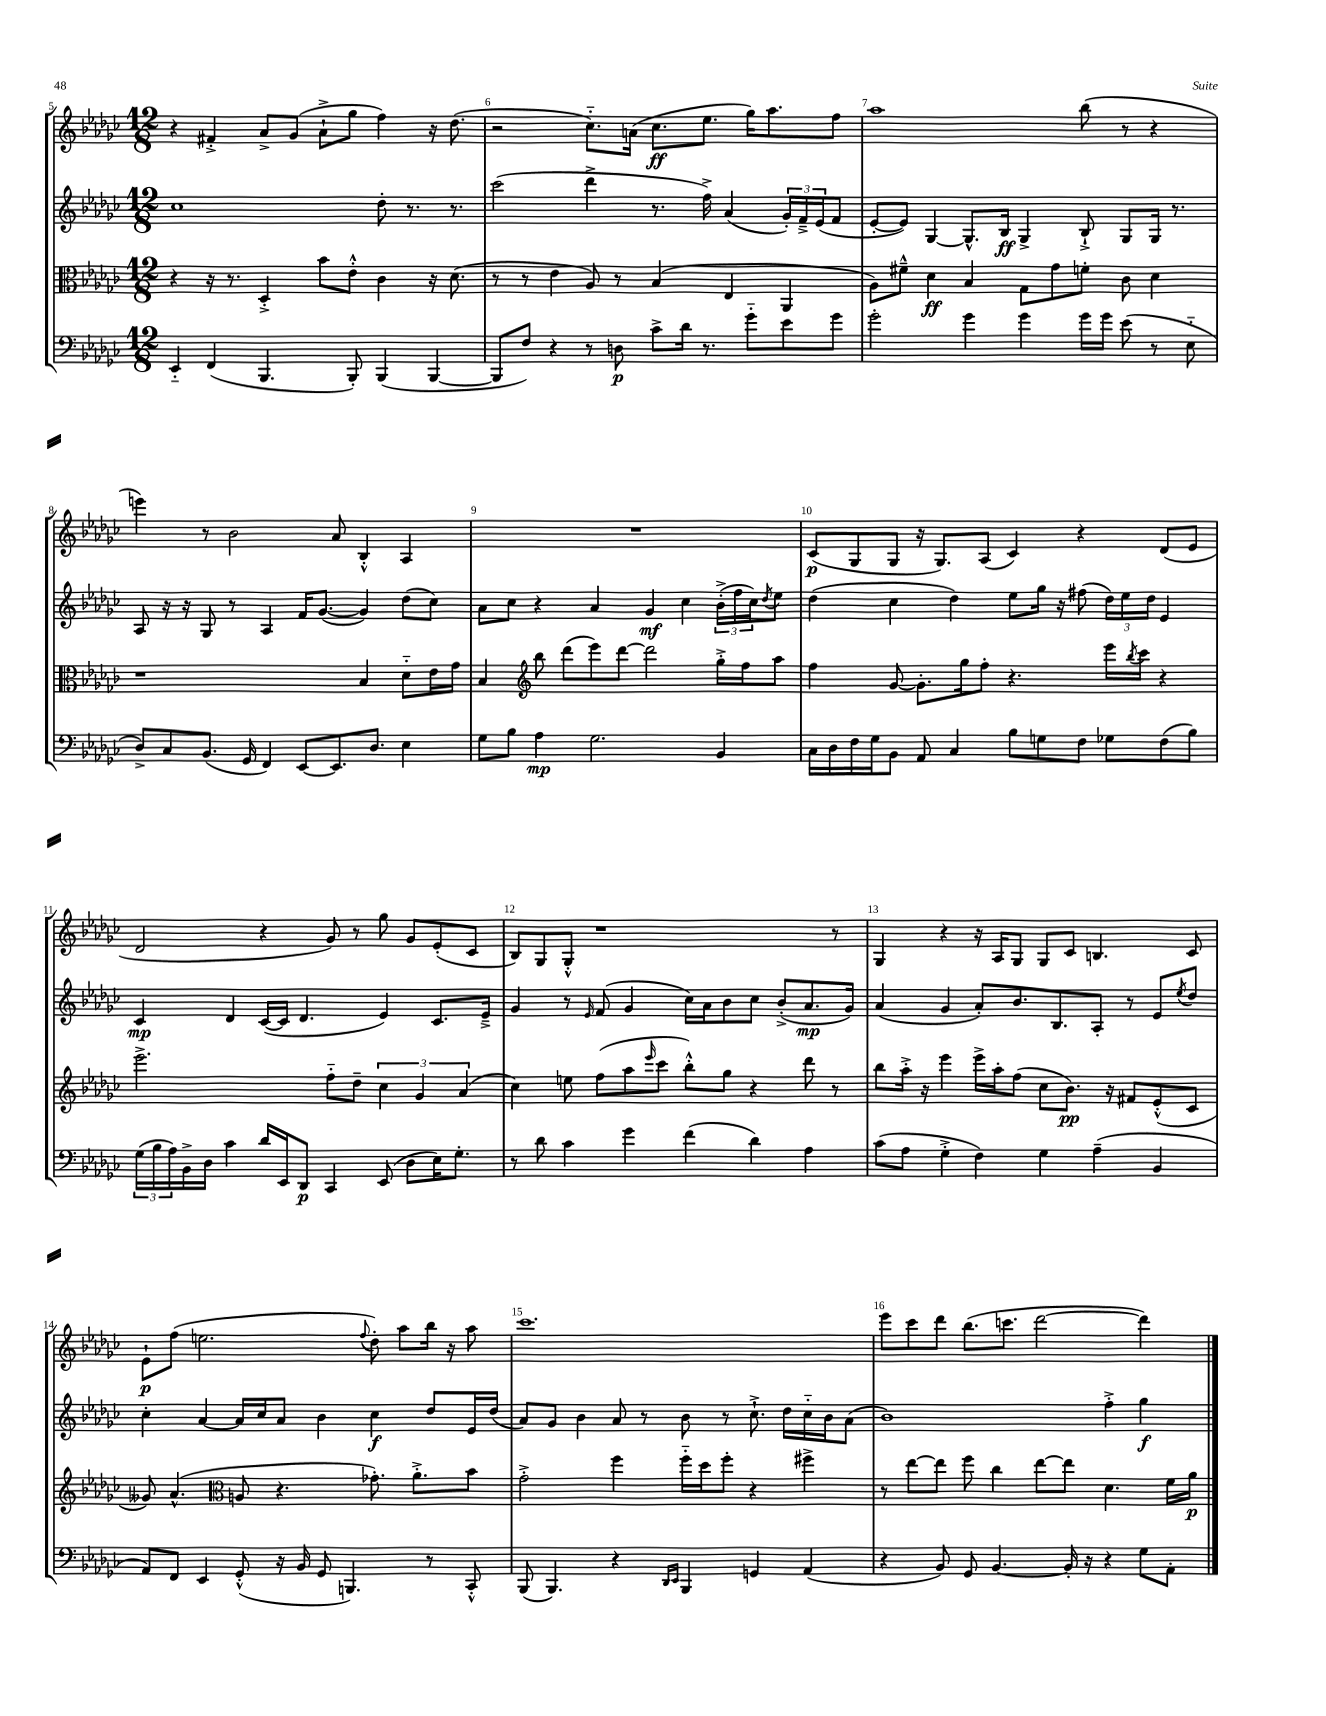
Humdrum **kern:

**kern	**kern	**kern	**kern
*staff4	*staff3	*staff2	*staff1
*clefF4	*clefC3	*clefG2	*clefG2
*k[b-e-a-d-g-c-]	*k[b-e-a-d-g-c-]	*k[b-e-a-d-g-c-]	*k[b-e-a-d-g-c-]
*M12/8	*M12/8	*M12/8	*M12/8
4EE-'~/	4r	1cc-	4r
(4FF/	16r	.	4f#'^/
.	8.r	.	.
4.BBB-/	4D-'^/	.	8a-^/L
.	.	.	(8g-/J
.	8b-\L	.	8a-`^\L
8BBB-'/)	8e-'^^\J	.	8gg-\J
(4BBB-/	4c-\	8dd-'\	4ff\)
.	.	8.r	.
[4BBB-/	16r	.	16r
.	(8.d-\	8.r	(8.dd-\
=	=	=	=
8BBB-/]L	8r	(2ccc-\	2r
8F/J)	8r	.	.
4r	4e-\	.	.
8r	8A-/)	4ddd-^\	8.cc-'~\L)
8D\	8r	.	.
.	.	.	(16a\Jk
8c-^\L	(4B-/	8.r	8.cc-\L
16d-\Jk	.	.	.
8.r	.	16ff^\)	8.ee-\J
.	4E-/	(4a-/	.
8g-'~\L	.	.	16gg-\LK)
.	.	.	8.aa-\
8e-\	4AA-/	24g-'/LL)	.
.	.	24f~^/	.
.	.	(24e-/J	.
8g-\J	.	8f/J	8ff\J
=	=	=	=
2g-'\	8A-\L)	[8e-'/L	1aa-
.	8f#~^^\J	8e-/]J)	.
.	4d-\	[4G-/	.
4g-\	4B-/	8.G-^^/]L	.
.	.	16B-/Jk	.
4g-\	8G-\L	4G-^/	.
.	8g-\	.	.
16g-\LL	8f'\J	8B-`^/	(8bb-\
16g-\JJ	.	.	.
(8e-\	8c-\	8G-/L	8r
8r	4d-\	16G-/Jk	4r
.	.	8.r	.
8E-'~\	.	.	.
=	=	=	=
8D-^/L)	1r	8A-/	4eee\)
8C-/	.	16r	.
.	.	16r	.
(8.BB-/J	.	8G-/	8r
.	.	8r	2b-\
16GG-/	.	.	.
4FF/)	.	4A-/	.
[8EE-/L	.	16f/LK	.
.	.	([8.g-/J	.
8.EE-/]	.	.	8a-/
.	4B-/	4g-/])	4B-'^^/
8.D-/J	.	.	.
4E-\	8d-'~\L	(8dd-\L	4A-/
.	16e-\L	8cc-\J)	.
.	16g-\JJ	.	.
=	=	=	=
8G-\L	4B-/	8a-\L	1.r
8B-\J	.	8cc-\J	.
*	*clefG2	*	*
4A-\	8bb-\	4r	.
.	(8ddd-\L	.	.
2.G-\	8eee-\)	4a-/	.
.	[8ddd-\J	.	.
.	2ddd-\]	4g-/	.
.	.	4cc-\	.
4BB-/	16gg-'^\LL	(24b-'^\LL	.
.	.	24ff\	.
.	16ff\J	.	.
.	.	24cc-\J)	.
.	.	8qdd-/	.
.	8aa-\J	8ee-\J	.
=	=	=	=
16C-\LL	4ff\	(4dd-\	(8c-/L
16D-\	.	.	.
16F\	.	.	8G-/
16G-\J	.	.	.
8BB-\J	[8g-/	4cc-\	8G-/J
8AA-/	8.g-'\]L	.	16r
.	.	.	8.G-/L)
4C-/	.	4dd-\)	.
.	16gg-\k	.	.
.	8ff'\J	.	(8A-/J
8B-\L	4.r	8ee-\L	4c-/)
8G\	.	16gg-\Jk	.
.	.	16r	.
8F\J	.	(8ff#\	4r
8G-\L	16eee-\LL	24dd-\LL)	.
.	.	24ee-\	.
.	8qbb-/	.	.
.	16ccc-\JJ	.	.
.	.	24dd-\JJ	.
(8F\	4r	4e-/	(8d-/L
8B-\J)	.	.	8e-/J
=	=	=	=
(24G-\LL	2.eee-^\	4c-/	2d-/
24B-\	.	.	.
24A-\)	.	.	.
16BB-^\	.	.	.
16D-\JJ	.	.	.
4c-\	.	4d-/	.
16d-/LL	.	([16c-/LL	4r
16EE-/J	.	16c-/]JJ	.
8DD-/J	.	4.d-/	.
4CC-/	8ff'~\L	.	8g-/)
.	8dd-~\J	.	8r
(8EE-/	6cc-\	4e-/)	8gg-\
8D-\L	.	.	8g-/L
.	6g-/	.	.
16E-\K)	.	8.c-/L	(8e-'/
8.G-'\J	.	.	.
.	(6a-/	.	.
.	.	.	8c-/J
.	.	16e-~^/Jk	.
=	=	=	=
8r	4cc-\)	4g-/	8B-/L)
8d-\	.	.	8G-/
4c-\	8ee\	8r	8G-'^^/J
.	.	16qqe-/	.
.	(8ff\L	(8f/	1r
4g-\	8aa-\	4g-/	.
.	16qqeee-/	.	.
.	8ccc-\J	.	.
(4f\	8bb-'^^\L)	16cc-\LL)	.
.	.	16a-\J	.
.	8gg-\J	8b-\	.
4d-\)	4r	8cc-\J	.
.	.	(8b-'^/L	.
4A-\	8ddd-\	8.a-/	.
.	8r	.	8r
.	.	16g-/Jk)	.
=	=	=	=
(8c-\L	8bb-\L	(4a-/	4G-/
8A-\J	16aa-'^\Jk	.	.
.	16r	.	.
4G-'^\	4eee-\	4g-/	4r
4F\)	16eee-^\LL	8a-'/L)	16r
.	16aa-'\J	.	16A-/LK
.	(8ff\J	8.b-/	8G-/J
4G-\	8cc-\L	.	8G-/L
.	.	8.B-/	.
.	8.b-\J)	.	8c-/J
(4A-~\	.	8A-'/J	4.B/
.	16r	.	.
.	8f#/L	8r	.
4BB-/	(8e-'^^/	8e-/L	.
.	.	8qee-/	.
.	8c-/J	8dd-/J	8c-/
=	=	=	=
8AA-/L)	8g--/)	4cc-'\	8e-`\L
8FF/J	(4.a-^^/	.	(8ff\J
4EE-/	.	[4a-/	2.ee\
*	*clefC3	*	*
(8GG-'^^/	8A/	16a-/]LL	.
.	.	16cc-/J	.
16r	4.r	8a-/J	.
16BB-/	.	.	.
8GG-/	.	4b-\	.
4.BBB/)	.	.	.
.	.	.	8qqff/
.	8.g-'\)	4cc-\	8dd-'\)
.	.	.	8aa-\L
.	8.a-'^\L	.	.
8r	.	8dd-/L	16bb-\Jk
.	.	.	16r
8CC-'^^/	8b-\J	16e-/L	8aa-\
.	.	(16dd-/JJ	.
=	=	=	=
(8BBB-/	2g-'^\	8a-/L)	1.ccc-
4.BBB-/)	.	8g-/J	.
.	.	4b-\	.
4r	4ff\	8a-/	.
.	.	8r	.
16qqDD-/LL	.	.	.
16qqEE-/JJ	.	.	.
4BBB-/	16ff'~\LL	8b-\	.
.	16dd-\J	.	.
.	8ff'\J	8r	.
4GG/	4r	8.cc-`^\	.
.	.	16dd-\LL	.
(4AA-/	4ff#^\	16cc-'~\	.
.	.	16b-\J	.
.	.	(8a-\J	.
=	=	=	=
4r	8r	1b-)	8eee-\L
.	[8ee-\L	.	8ccc-\
8BB-/)	8ee-\]J	.	8ddd-\J
8GG-/	8ff\	.	(8.bb-\L
[4.BB-/	4cc-\	.	.
.	.	.	8.ccc\J
.	[8ee-\L	.	[2ddd-\
16BB-'/]	8ee-\]J	.	.
16r	.	.	.
4r	4.d-\	4ff'^\	.
8G-\L	.	4gg-\	4ddd-\])
8AA-'\J	16f\LL	.	.
.	16a-\JJ	.	.
==	==	==	==
*-	*-	*-	*-
